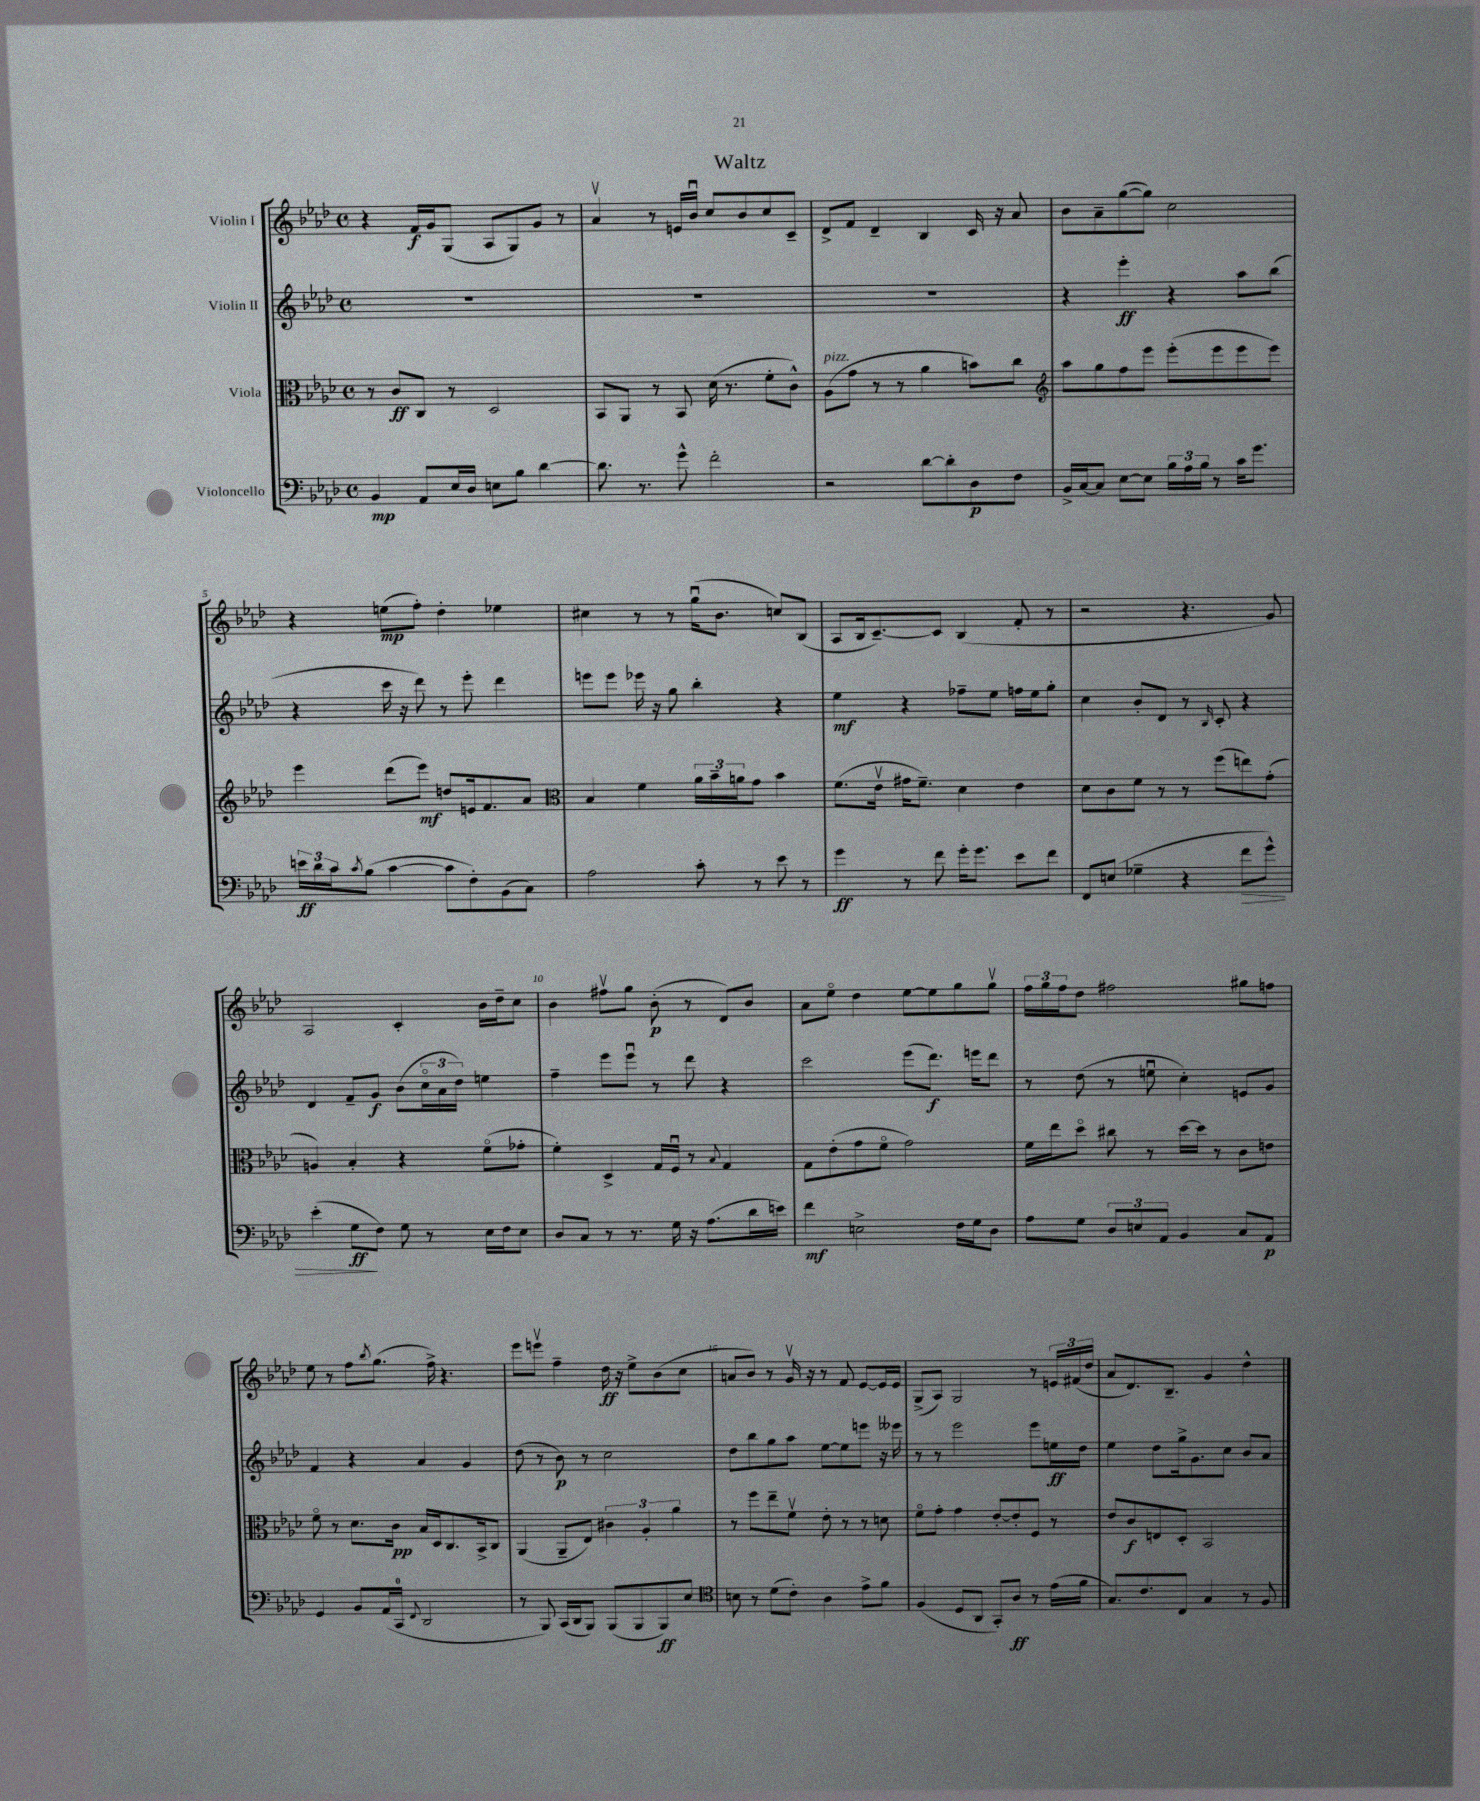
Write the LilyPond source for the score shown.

\header { title = "Waltz" }
<<
\new StaffGroup <<
\new Staff = "s0" \with { instrumentName = "Violin I" } {
    \clef treble \key aes \major \defaultTimeSignature \time 4/4
    r4 f'16\f g'16 g8( aes8 g8) g'8 r8 |
    aes'4\upbow r8 e'16 bes'16\downbow c''8 bes'8 c''8 c'8-- |
    des'8-> f'8 des'4-- bes4 c'16 r16 aes'8 |
    bes'8 aes'8-- g''8~( g''8) c''2 |
    r4 e''8\mp( f''8-.) des''4-. ees''4 |
    cis''4 r8 r8 g''16\downbow( bes'8. c''8) bes8( |
    aes8 bes16 c'8.~--) c'8 bes4( f'8-. r8 |
    r2 r4. g'8) |
    aes2 c'4-. bes'16 des''16-- c''8 |
    bes'4 fis''8\upbow g''8 bes'8-.\p( r8 des'8) bes'8 |
    aes'8 ees''8\flageolet des''4 ees''8~ ees''8 g''8 g''8\upbow |
    \tuplet 3/2 { f''16 g''16 f''16 } des''8 fis''2 gis''8 f''8 |
    ees''8 r8 f''8 \acciaccatura { bes''8 } g''8.( f''16->) r4. |
    ees'''8 e'''8\upbow f''4-- des''16\ff r16 ees''8-> bes'8( c''8 |
    a'8 bes'8) r8 g'16\upbow r16 r8 f'8 ees'8~ ees'16 ees'16 |
    g8->( aes8) g2 r8 \tuplet 3/2 { e'16 fis'16( des''16 } |
    aes'8 des'8.) bes8.-- g'4 des''4-^ \bar "|." |
}
\new Staff = "s1" \with { instrumentName = "Violin II" } {
    \clef treble \key aes \major \defaultTimeSignature \time 4/4
    R1 |
    R1 |
    R1 |
    r4 ees'''4-.\ff r4 aes''8 bes''8( |
    r4 c'''16 r16 des'''8) r8 ees'''8-. des'''4 |
    e'''8 e'''8 ees'''16 r16 g''8 bes''4-. r4 |
    ees''4\mf r4 fes''8-- ees''8 f''16 ees''16 g''8-. |
    c''4 bes'8-. des'8 r8 \grace { bes16 } c'8-. r4 |
    des'4 f'8-- g'8\f bes'8( \tuplet 3/2 { c''16\flageolet aes'16 des''16) } e''4 |
    f''4-- ees'''8 ees'''8\downbow r8 des'''8 r4 |
    c'''2 ees'''8( des'''8.\f) e'''16 des'''8 |
    r8 des''8( r8 e''8\downbow c''4-.) e'8 g'8 |
    f'4 r4 aes'4 g'4 |
    des''8( r8 bes'8\p) r8 c''2 |
    des''8 bes''8 g''8 aes''8 ees''8~ ees''8 e'''8 r16 eeses'''16 |
    r8 r8 ees'''2 ees'''8 e''16\ff des''16 |
    ees''4 des''8 g''16-> g'8. c''8 bes'8 aes'8 \bar "|." |
}
\new Staff = "s2" \with { instrumentName = "Viola" } {
    \clef alto \key aes \major \defaultTimeSignature \time 4/4
    r8 c'8\ff c8 r8 des2 |
    bes,8 aes,8 r8 bes,8 des'16( r8. f'8-. c'8-^) |
    aes8^\markup { \italic "pizz." }( g'8 r8 r8 aes'4 b'8) c''8 |
    \clef treble aes''8 g''8 f''8 ees'''8 ees'''8-.( ees'''8 ees'''8 ees'''8) |
    ees'''4 des'''8( ees'''8\mf) d''8 e'16 f'8. aes'8 |
    \clef alto bes4 f'4 \tuplet 3/2 { aes'16 bes'16-- a'16 } g'8 bes'4 |
    f'8.( ees'16\upbow gis'16 f'8.--) des'4 ees'4 |
    des'8 c'8 f'8 r8 r8 f''8( e''8) g'8-.( |
    a4) bes4-. r4 f'8\flageolet( ges'8-. |
    f'4-.) des4-> g16 f16\downbow r8 \appoggiatura { bes8 } g4 |
    g8 ees'8-.( g'8 f'8\flageolet g'2) |
    f'16 ees''16 des''8\flageolet cis''8 r8 des''16~ des''16 r8 c'8 e'8 |
    f'8\flageolet r8 des'8. c'16\pp bes16 des16 c8. bes,16-> c8 |
    aes,4( aes,8-- ees8) \tuplet 3/2 { cis'4 aes4-. aes'4 } |
    r8 f''8 ees''8-- f'8\upbow ees'8-. r8 r8 d'8 |
    f'8\flageolet g'8-. g'4 ees'8~-. ees'8-. f8 r8 |
    ees'8 c'8\f e8 des8-. bes,2 \bar "|." |
}
\new Staff = "s3" \with { instrumentName = "Violoncello" } {
    \clef bass \key aes \major \defaultTimeSignature \time 4/4
    bes,4\mp aes,8 ees16 des16 e8 bes8 des'4~ |
    des'8. r8. g'8-^ f'2-. |
    r2 des'8~ des'8-. des8\p f8 |
    bes,16-> c16~ c8 ees8~ ees8 \tuplet 3/2 { bes16 aes16 bes16 } r8 c'16 g'8. |
    \tuplet 3/2 { e'16\ff des'16 c'16 } \acciaccatura { c'8 } bes8( c'4~ c'8 f8-.) bes,8( c8) |
    aes2 c'8-. r8 ees'8 r8 |
    g'4\ff r8 f'8 g'16-. g'8. ees'8 f'8 |
    f,8 e8( ges4-- r4 f'8\> g'8-^) |
    ees'4-.( g8\ff\! f8) g8 r8 ees16 f16 ees8 |
    des8 c8 r8 r8. g16 r16 aes8.( des'16 e'16) |
    f'4\mf e2-> f16 g16 des8 |
    aes8 g8 \tuplet 3/2 { des8 e8 aes,8 } bes,4 c8 aes,8\p |
    g,4 bes,8 aes,16( c,16-0 \appoggiatura { f,8 } des,2 |
    r8 bes,,8) c,16( des,16 bes,,8) bes,,8( bes,,8 bes,,8\ff) ees8 |
    \clef tenor b8 r8 des'8( c'8-.) aes4 ees'8-> f'8 |
    f4( des8 aes,8 g,8-.) aes8\ff r8 ees'16( f'16 |
    g8.) c'8. c8 g4 r8 f8 \bar "|." |
}
>>
>>
\layout { \context { \Score \override BarNumber.break-visibility = ##(#f #t #t) barNumberVisibility = #(every-nth-bar-number-visible 5) } }
